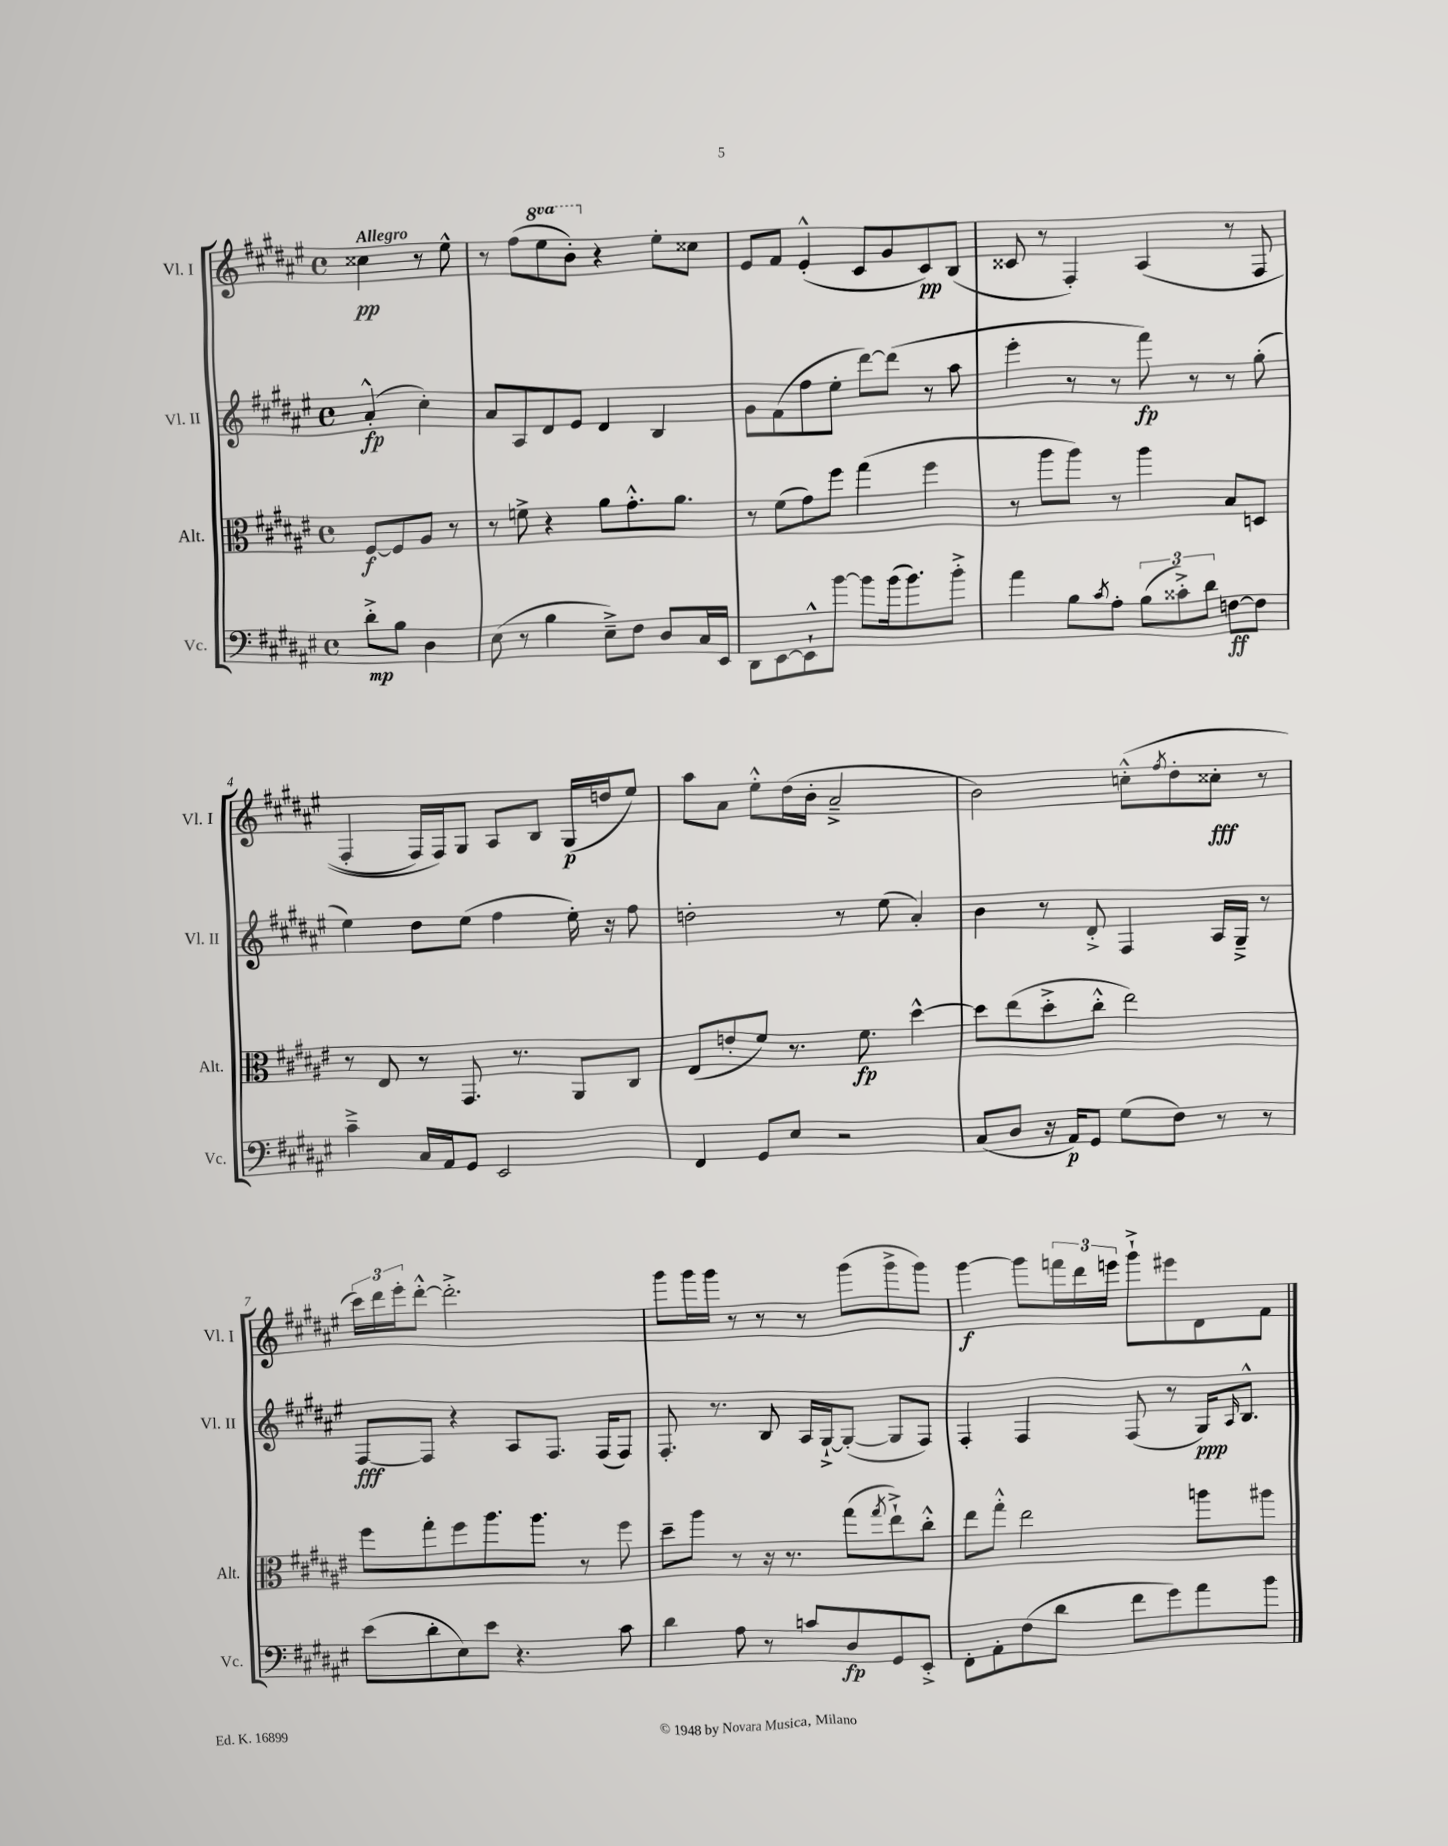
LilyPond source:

<<
\new StaffGroup <<
\new Staff = "s0" \with { instrumentName = "Vl. I" shortInstrumentName = "Vl. I" } {
    \clef treble \key fis \major \defaultTimeSignature \time 4/4 \set Staff.ottavationMarkups = #ottavation-simple-ordinals \partial 2 \tempo "Allegro"
    cisis''4\pp r8 eis''8-^ |
    r8 fis''8( \ottava #1 eis'''8 b''8-.) \ottava #0 r4 eis''8-. cisis''8 |
    eis'8 fis'8 eis'4-.-^( cis'8 gis'8 cis'8\pp) b8( |
    cisis'8 r8 fis4-.) ais4(\( r8 fis8 |
    fis4-. fis16) fis16\) gis8 ais8 b8 gis16\p( d''16 eis''8) |
    ais''8 ais'8 eis''8-.-^ dis''16( b'16-. ais'2---> |
    b'2) c''8-.-^( \acciaccatura { fis''8 } dis''8-. cisis''8-.\fff r8 |
    \tuplet 3/2 { cis'''16) dis'''16 eis'''16-. } dis'''8~-.-^ dis'''2.-.-> |
    gis'''8 gis'''16 gis'''16 r8 r8 r8 gis'''8( gis'''8-> gis'''8) |
    gis'''4~\f gis'''8 \tuplet 3/2 { f'''16 dis'''16 e'''16 } gis'''8-!-> eis'''8 dis'8 fis'8 \bar "|." |
}
\new Staff = "s1" \with { instrumentName = "Vl. II" shortInstrumentName = "Vl. II" } {
    \clef treble \key fis \major \defaultTimeSignature \time 4/4 \partial 2
    ais'4-.-^\fp( cis''4-.) |
    ais'8 ais8 dis'8 eis'8 dis'4 b4 |
    gis'8 fis'8( fis''8 eis''8-. dis'''8~) dis'''8( r8 ais''8 |
    eis'''4-. r8 r8 fis'''8\fp) r8 r8 gis''8-.( |
    eis''4) dis''8 eis''8( fis''4 eis''16-.) r16 fis''8 |
    d''2-. r8 eis''8( ais'4-.) |
    b'4 r8 dis'8-.-> fis4 ais16 gis16---> r8 |
    fis8~\fff fis8 r4 ais8 fis8. fis16( fis8) |
    fis8.-. r8. b8 ais16 gis16~-!-> gis8~-.( gis8 fis8) |
    fis4-. fis4 fis8( r8 gis16\ppp) \grace { ais16 } b8.-^ \bar "|." |
}
\new Staff = "s2" \with { instrumentName = "Alt." shortInstrumentName = "Alt." } {
    \clef alto \key fis \major \defaultTimeSignature \time 4/4 \partial 2
    fis8~\f fis8 ais8 r8 |
    r8 f'8-> r4 ais'8 gis'8.-.-^ ais'8. |
    r8 fis'8( gis'8) fis''8 gis''4( fis''4 |
    r8 ais''8 ais''8) r8 ais''4 b8 d8 |
    r8 eis8 r8 gis,8. r8. ais,8 cis8 |
    eis8( e'8-. fis'8) r8. fis'8.\fp dis''4~-^ |
    dis''8 eis''8( dis''8-.-> cis''8-.-^ eis''2) |
    fis''8 gis''8-. fis''8 ais''8. ais''8. r8 fis''8 |
    dis''8-- ais''8 r8 r16 r8. gis''8( \acciaccatura { gis''8 } eis''8-!->) cis''8-.-^ |
    eis''8 gis''8-.-^ eis''2 a''8 ais''8 \bar "|." |
}
\new Staff = "s3" \with { instrumentName = "Vc." shortInstrumentName = "Vc." } {
    \clef bass \key fis \major \defaultTimeSignature \time 4/4 \partial 2
    dis'8-.->\mp b8 dis4 |
    eis8( r8 b4 eis8--->) fis8 dis8 cis16 eis,16 |
    dis,8 eis,8~ eis,8-!-^ b'8~ b'8 b'16( b'8.) b'8-.-> |
    ais'4 b8 \acciaccatura { cis'8 } ais8-. \tuplet 3/2 { b8( cisis'8-.->) dis'8 } f8~\ff f8 |
    cis'4---> cis16 ais,16 gis,8 eis,2 |
    fis,4 gis,8 eis8 r2 |
    cis8( dis8 r16 ais,16\p) gis,8 gis8( fis8) r8 r8 |
    eis'8( dis'8-. eis8) eis'8 r4. cis'8 |
    dis'4 ais8 r8 c'8 dis8\fp gis,8 eis,8-.-> |
    fis,8-. ais,8-. fis8( dis'8 fis'8 gis'8) ais'8 b'8 \bar "|." |
}
>>
>>
